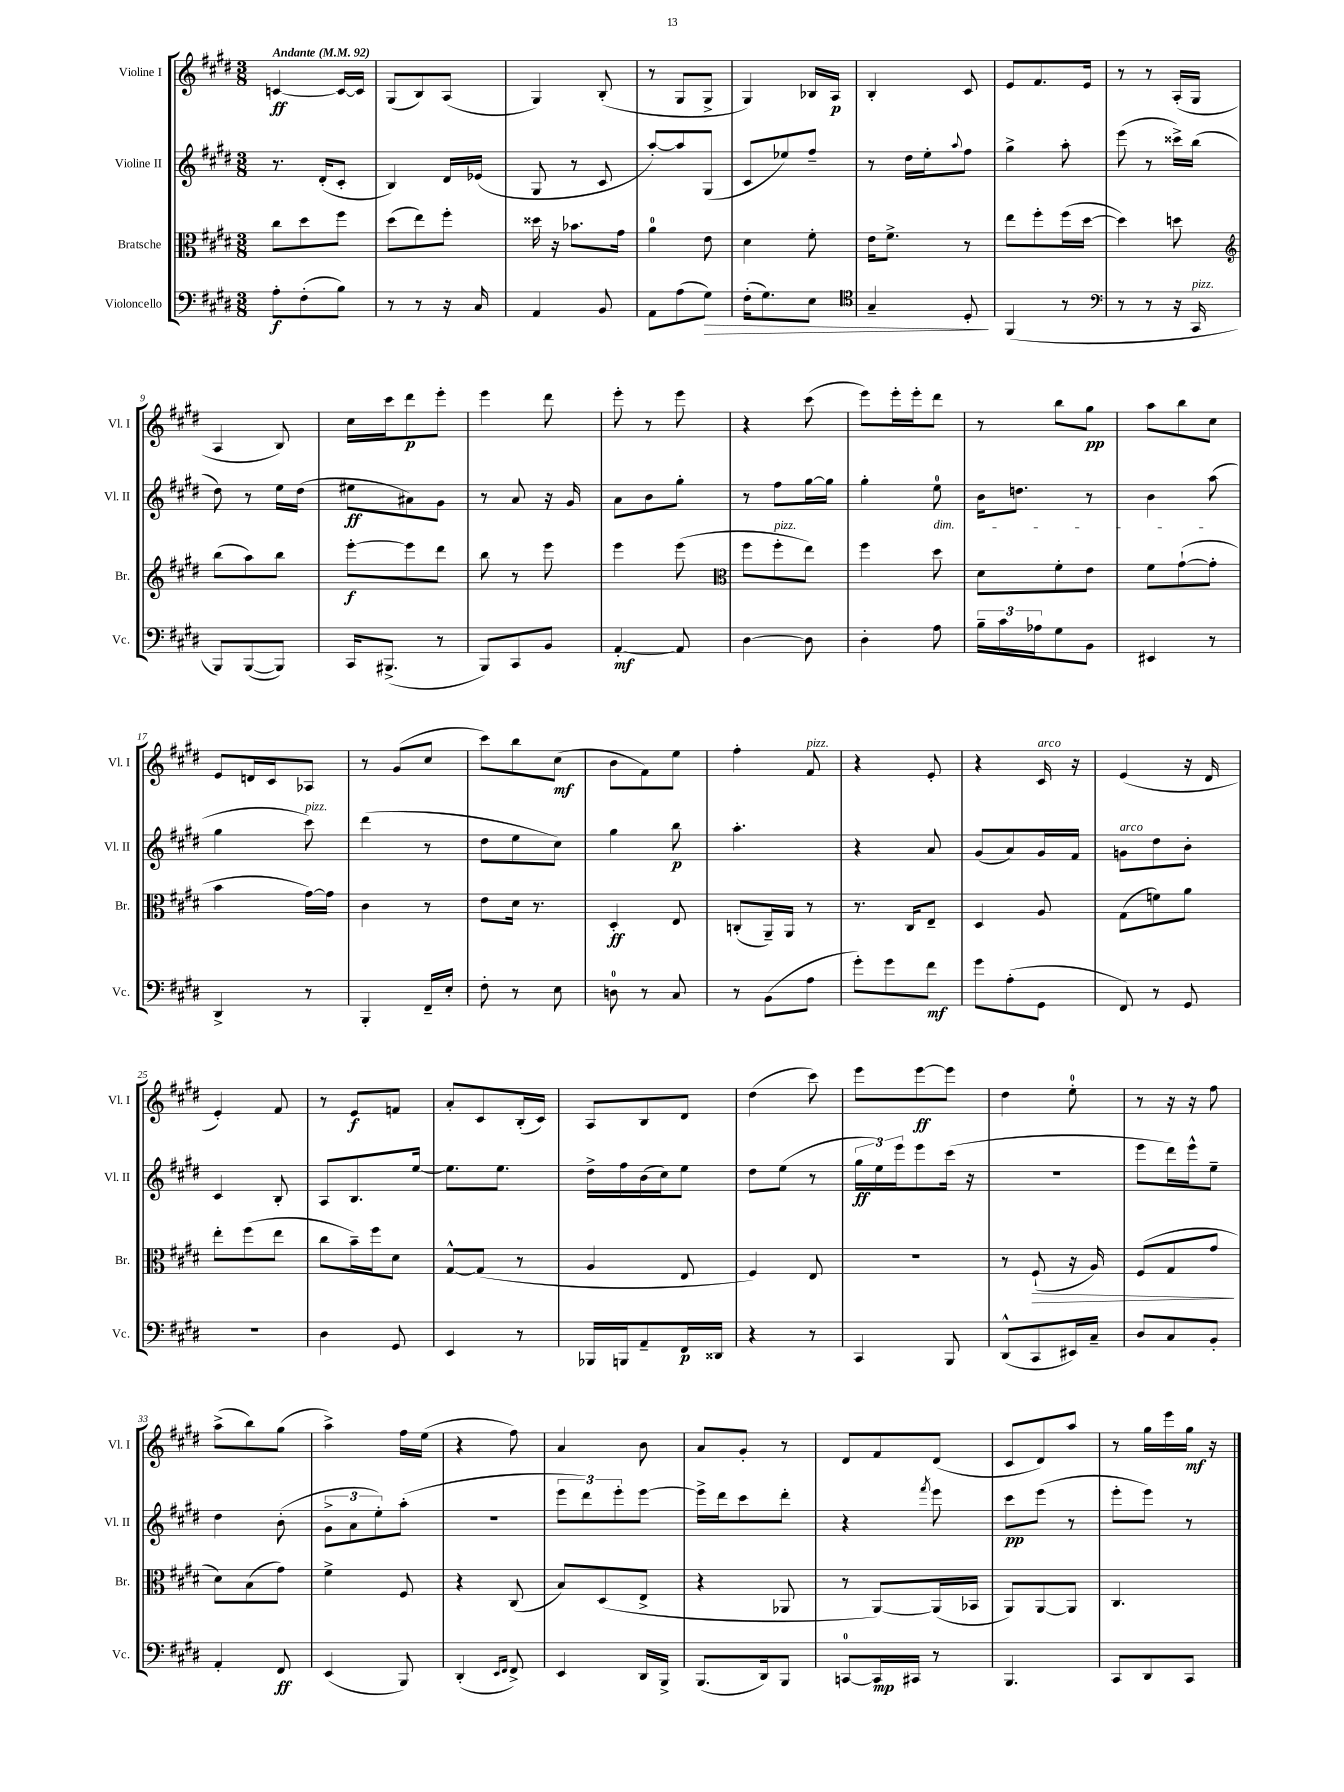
<<
\new StaffGroup <<
\new Staff = "s0" \with { instrumentName = "Violine I" shortInstrumentName = "Vl. I" } {
    \clef treble \key e \major \numericTimeSignature \time 3/8 \tempo "Andante" 4 = 92
    c'4~\ff c'16~ c'16 |
    gis8( b8) a8( |
    gis4) b8-.( |
    r8 gis8 gis8-> |
    gis4) bes16 a16\p |
    b4-. cis'8 |
    e'8 fis'8. e'16 |
    r8 r8 a16-.( gis16 |
    a4 b8) |
    cis''16 cis'''16 dis'''8\p e'''8-. |
    e'''4 dis'''8 |
    e'''8-. r8 e'''8 |
    r4 cis'''8( |
    e'''8) e'''16-. e'''16-. dis'''8 |
    r8 b''8 gis''8\pp |
    a''8 b''8 cis''8 |
    e'8 d'16 cis'16 aes8 |
    r8 gis'8( cis''8 |
    cis'''8) b''8 cis''8\mf( |
    b'8 fis'8) e''8 |
    fis''4-. fis'8^\markup { \italic "pizz." } |
    r4 e'8-. |
    r4 cis'16^\markup { \italic "arco" } r16 |
    e'4( r16 dis'16 |
    e'4-.) fis'8 |
    r8 e'8\f f'8 |
    a'8-. cis'8 b16-.( cis'16) |
    a8 b8 dis'8 |
    dis''4( cis'''8) |
    e'''8 e'''8~\ff e'''8 |
    dis''4 e''8-0-. |
    r8 r16 r16 fis''8 |
    a''8->( b''8) gis''8( |
    a''4->) fis''16 e''16( |
    r4 fis''8) |
    a'4 b'8 |
    a'8 gis'8-. r8 |
    dis'8 fis'8 dis'8( |
    cis'8 dis'8) a''8 |
    r8 gis''16 e'''16 gis''16\mf r16 \bar "|." |
}
\new Staff = "s1" \with { instrumentName = "Violine II" shortInstrumentName = "Vl. II" } {
    \clef treble \key e \major \numericTimeSignature \time 3/8
    r8. dis'16-.( cis'8-. |
    b4) dis'16 ees'16( |
    gis8 r8 cis'8 |
    a''8~-.) a''8 gis8( |
    cis'8 ees''8) fis''8-- |
    r8 dis''16 e''16-. \appoggiatura { a''8 } fis''8 |
    gis''4-> a''8-. |
    e'''8( r8 cisis'''16->) b''16( |
    dis''8) r8 e''16 dis''16( |
    eis''8\ff ais'8) gis'8 |
    r8 a'8 r16 gis'16 |
    a'8 b'8 gis''8-. |
    r8 fis''8 gis''16~ gis''16 |
    gis''4-. e''8-0\dim |
    b'16 d''8. r8 |
    b'4 a''8\!( |
    gis''4 cis'''8^\markup { \italic "pizz." }) |
    dis'''4( r8 |
    dis''8 e''8 cis''8) |
    gis''4 b''8\p |
    a''4.-. |
    r4 a'8 |
    gis'8( a'8) gis'16 fis'16 |
    g'8^\markup { \italic "arco" } dis''8 b'8-. |
    cis'4 b8-. |
    a8 b8. e''16~ |
    e''8. e''8. |
    dis''16-> fis''16 b'16( cis''16) e''8 |
    dis''8 e''8( r8 |
    \tuplet 3/2 { gis''16\ff e''16) e'''16 } e'''8 cis'''16( r16 |
    R4. |
    e'''8 dis'''16) e'''16-^ e''8-- |
    dis''4 b'8-.( |
    \tuplet 3/2 { gis'8-> a'8 e''8-.) } a''8-.( |
    R4. |
    \tuplet 3/2 { e'''8 dis'''8) e'''8-. } e'''8~ |
    e'''16-> dis'''16 cis'''8 dis'''8-. |
    r4 \acciaccatura { fis'''8 } e'''8 |
    cis'''8\pp e'''8( r8 |
    e'''8-. e'''8) r8 \bar "|." |
}
\new Staff = "s2" \with { instrumentName = "Bratsche" shortInstrumentName = "Br." } {
    \clef alto \key e \major \numericTimeSignature \time 3/8
    cis''8 dis''8 fis''8 |
    dis''8( e''8) fis''8-. |
    disis''16 r16 bes'8. gis'16 |
    a'4-0 e'8 |
    dis'4 fis'8-. |
    e'16 fis'8.-> r8 |
    e''8 fis''8-. fis''16( dis''16~ |
    dis''4) d''8 |
    \clef treble b''8( a''8) b''8 |
    e'''8~-.\f e'''8 dis'''8 |
    b''8 r8 e'''8 |
    e'''4 e'''8( |
    \clef alto fis''8 fis''8-.^\markup { \italic "pizz." } e''8) |
    fis''4 dis''8 |
    dis'8 fis'8-. e'8 |
    fis'8 gis'8~-!( gis'8-. |
    b'4 gis'16~) gis'16 |
    cis'4 r8 |
    e'8 dis'16 r8. |
    dis4-.\ff e8 |
    c8-.( a,16--) a,16 r8 |
    r8. cis16 e8-- |
    dis4 a8 |
    gis8( f'8) a'8 |
    e''8-. fis''8( e''8 |
    cis''8 b'16--) fis''16 dis'8 |
    gis8~-^ gis8( r8 |
    a4 e8 |
    fis4) e8 |
    r4. |
    r8 fis8-!\>( r16 a16) |
    fis8( gis8 gis'8\! |
    dis'8) b8( gis'8) |
    fis'4-> fis8 |
    r4 cis8( |
    b8) dis8( e8-> |
    r4 aes,8 |
    r8 a,8~) a,16( bes,16 |
    a,8) a,8~ a,8 |
    cis4. \bar "|." |
}
\new Staff = "s3" \with { instrumentName = "Violoncello" shortInstrumentName = "Vc." } {
    \clef bass \key e \major \numericTimeSignature \time 3/8
    a8-.\f fis8-.( b8) |
    r8 r8 r16 cis16 |
    a,4 b,8 |
    a,8 a8( gis8\>) |
    fis16-.( gis8.) e8 |
    \clef tenor gis4-- dis8-.\! |
    fis,4( r8 |
    \clef bass r8 r8 r16 cis,16^\markup { \italic "pizz." } |
    b,,8) b,,8~( b,,8) |
    cis,16 bis,,8.->( r8 |
    b,,8) cis,8 b,8 |
    a,4~-.\mf a,8 |
    dis4~ dis8 |
    dis4-. a8 |
    \tuplet 3/2 { b16-- cis'16 aes16 } gis8 b,8 |
    eis,4 r8 |
    dis,4-> r8 |
    b,,4-. fis,16-- e16-. |
    fis8-. r8 e8 |
    d8-0 r8 cis8 |
    r8 b,8( a8 |
    gis'8-.) gis'8 fis'8\mf |
    gis'8 a8-.( gis,8 |
    fis,8) r8 gis,8 |
    R4. |
    dis4 gis,8 |
    e,4 r8 |
    bes,,16 b,,16 a,8-- fis,16\p disis,16 |
    r4 r8 |
    cis,4 b,,8 |
    dis,8-^( cis,8 eis,16) cis16-- |
    dis8 cis8 b,8-. |
    a,4-. fis,8\ff |
    e,4( b,,8) |
    dis,4-.( \grace { e,16 fis,16 } fis,8->) |
    e,4 dis,16 b,,16-> |
    b,,8.( dis,16) b,,8 |
    c,8-0~ c,16\mp cis,16 r8 |
    b,,4. |
    cis,8 dis,8 cis,8 \bar "|." |
}
>>
>>
